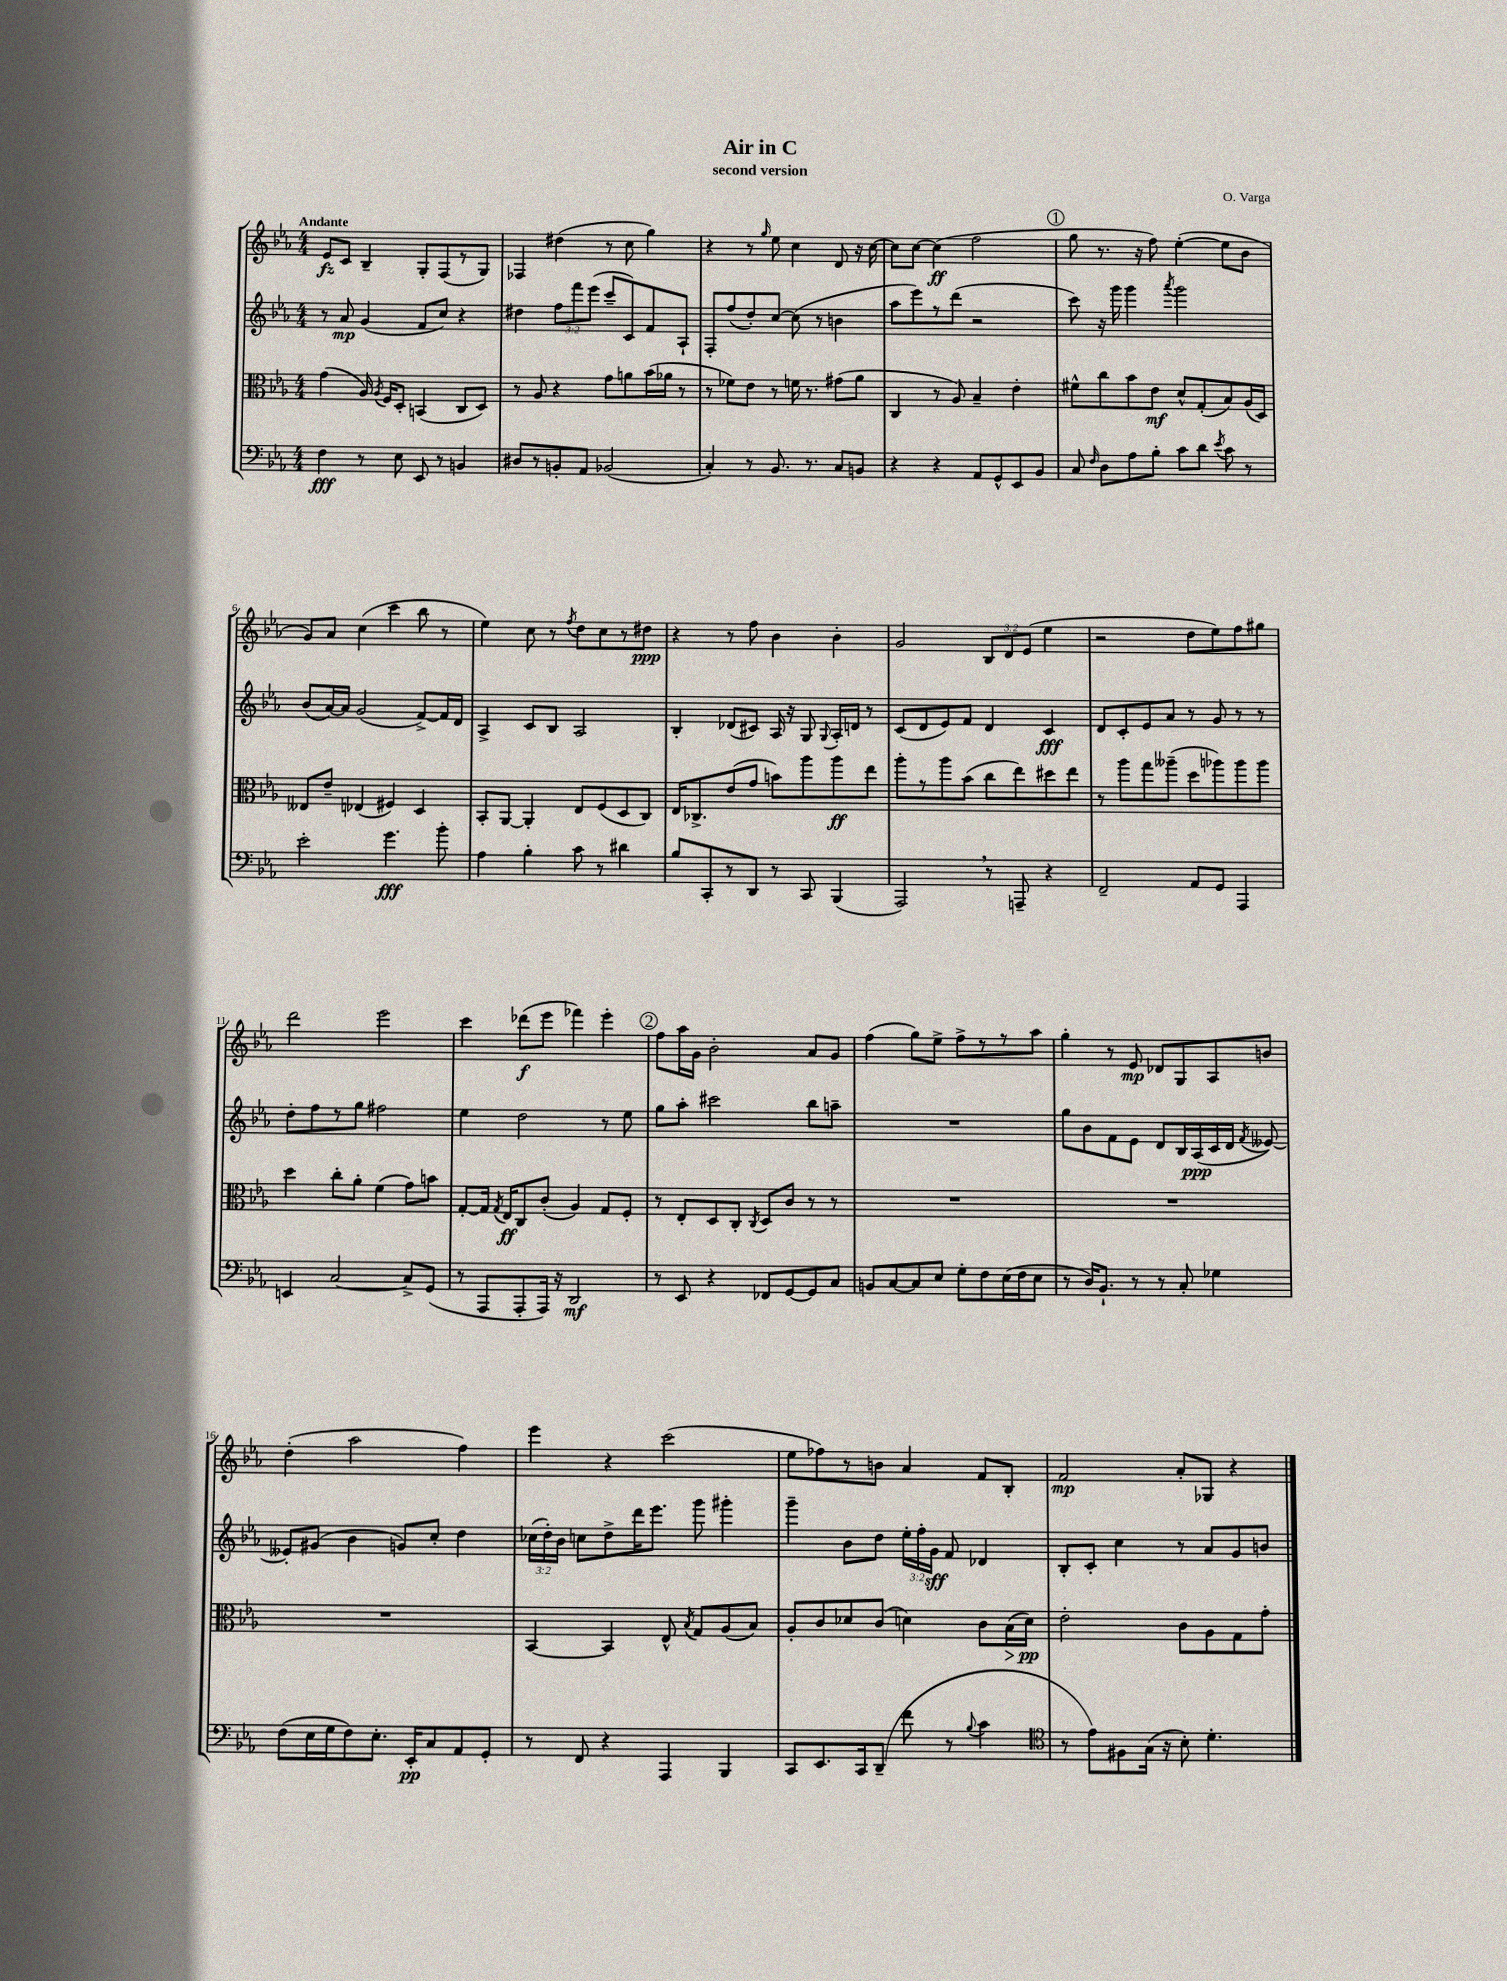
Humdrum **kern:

**kern	**dynam	**kern	**dynam	**kern	**dynam	**kern	**dynam
*part4	*part4	*part3	*part3	*part2	*part2	*part1	*part1
*staff4	*staff4	*staff3	*staff3	*staff2	*staff2	*staff1	*staff1
*clefF4	*	*clefC3	*	*clefG2	*	*clefG2	*
*k[b-e-a-]	*	*k[b-e-a-]	*	*k[b-e-a-]	*	*k[b-e-a-]	*
*M4/4	*	*M4/4	*	*M4/4	*	*M4/4	*
=1	=1	=1	=1	=1	=1	=1	=1
!	!	!	!	!	!	!LO:TX:a:B:t=Andante	!
4F\	fff	(4g\	.	8r	.	8e-/L	fz
.	.	.	.	8a-/	mp	8c/J	.
8r	.	16A-/)	.	(4g/	.	4B-~/	.
.	.	8qA-/	.	.	.	.	.
.	.	16F/KL	.	.	.	.	.
8E-\	.	8D'/J	.	.	.	.	.
8EE-/	.	(4BBn/	.	8f/L	.	8G'/L	.
8r	.	.	.	8cc/J)	.	(8F/	.
4BBn/	.	8C/L	.	4r	.	8r	.
.	.	8D/J)	.	.	.	8G/J)	.
=2	=2	=2	=2	=2	=2	=2	=2
8D#X/L	.	8r	.	4dd#X\	.	4F-X/	.
8r	.	8A-/	.	.	.	.	.
8BBn'/	.	4r	.	12ff\L	.	(4dd#X\	.
.	.	.	.	12fff\	.	.	.
8AA-/J	.	.	.	.	.	.	.
.	.	.	.	(12eee-\J	.	.	.
(2BB-X/	.	8g\L	.	8ccc~/L	.	8r	.
.	.	8an\	.	8c/)	.	8cc\	.
.	.	(16b-\L	.	8f/	.	4gg\)	.
.	.	16a-X\JJ	.	.	.	.	.
.	.	8r	.	8A-`/J	.	.	.
=3	=3	=3	=3	=3	=3	=3	=3
4C'/)	.	8r	.	8F'/L	.	4r	.
.	.	8f-X\L)	.	(8ff/	.	.	.
8r	.	8e-\J	.	8dd'/)	.	8r	.
.	.	.	.	.	.	16qqgg/	.
8.BB-/	.	8r	.	[8cc/J	.	8ee-\	.
.	.	16fn\	.	(8cc\]	.	4cc\	.
8.r	.	8.r	.	.	.	.	.
.	.	.	.	8r	.	.	.
8C/L	.	(8g#X\L	.	4bn\	.	8d/	.
8BBn/J	.	8a-\J	.	.	.	16r	.
.	.	.	.	.	.	[16cc\	.
=4	=4	=4	=4	=4	=4	=4	=4
4r	.	4C/	.	8aa-\L	.	8cc\L]	.
.	.	.	.	8eee-\)	.	[8cc\J	.
4r	.	8r	.	8r	.	(4cc\]	ff
.	.	8A-/)	.	(8ddd\J	.	.	.
8AA-/L	.	4B-~/	.	2r	.	2ff\	.
8GG^^/	.	.	.	.	.	.	.
8EE-/	.	4e-'\	.	.	.	.	.
8BB-/J	.	.	.	.	.	.	.
!!LO:REH:place=s1:t=1
=5	=5	=5	=5	=5	=5	=5	=5
8C/	.	8f#X^^\L	.	8ccc\)	.	8gg\	.
16qqF/	.	.	.	.	.	.	.
8D\L	.	8cc\	.	16r	.	8.r	.
.	.	.	.	16ggg\	.	.	.
8A-\	.	8b-\	.	4ggg\	.	.	.
.	.	.	.	.	.	16r	.
8B-'\J	.	8e-\J	mf	.	.	8ff\)	.
.	.	.	.	8qaaa-/	.	.	.
8c\L	.	8d^^/L	.	2ggg\	.	([4ee-'\	.
8d\J	.	(8G'/	.	.	.	.	.
8qe-/	.	.	.	.	.	.	.
8c\	.	8B-/)	.	.	.	8ee-\L]	.
8r	.	(16A-/L	.	.	.	8b-\J	.
.	.	16D/JJ)	.	.	.	.	.
!!LO:LB:g=z
=6	=6	=6	=6	=6	=6	=6	=6
2e-'\	.	8E--X/L	.	(8b-/L	.	8g/L)	.
.	.	8e-~/J	.	[16a-/L)	.	8a-/J	.
.	.	.	.	16a-/JJ]	.	.	.
.	.	(4E-X/	.	(2g/	.	(4cc\	.
4.g\	fff	4F#X/)	.	.	.	4ccc\	.
.	.	4D/	.	[8f^/L)	.	8bb-\	.
8b-'\	.	.	.	16f/L]	.	8r	.
.	.	.	.	16d/JJ	.	.	.
=7	=7	=7	=7	=7	=7	=7	=7
4A-\	.	8BB-'/L	.	4A-^/	.	4ee-\)	.
.	.	[8AA-/J	.	.	.	.	.
4B-'\	.	4AA-'/]	.	8c/L	.	8cc\	.
.	.	.	.	8B-/J	.	8r	.
.	.	.	.	.	.	8qff/	.
8c\	.	8E-/L	.	2A-/	.	8dd\L	.
8r	.	(8F/	.	.	.	8cc\	.
4d#X\	.	8D/	.	.	.	8r	.
.	.	8C/J)	.	.	.	8dd#X\J	ppp
=8	=8	=8	=8	=8	=8	=8	=8
8B-/L	.	16E-/KL	.	4B-'/	.	4r	.
.	.	8.C-X^/	.	.	.	.	.
8CC'/	.	.	.	.	.	.	.
8r	.	(8e-/	.	(8d-X/L	.	8r	.
8DD/J	.	8g/J	.	8c#X/J)	.	8ff\	.
8r	.	8bn\L)	.	16A-/	.	4b-\	.
.	.	.	.	16r	.	.	.
8CC/	.	8aa-\	.	8G/	.	.	.
.	.	.	.	8qqG/	.	.	.
(4BBB-/	.	8aa-\	ff	16A-'/LL	.	4b-'\	.
.	.	.	.	16dn/JJ	.	.	.
.	.	8ee-\J	.	8r	.	.	.
=9	=9	=9	=9	=9	=9	=9	=9
2AAA-,/)	.	8aa-'\L	.	(8c/L	.	2g/	.
.	.	8r	.	8d/	.	.	.
.	.	8aa-\	.	8e-/)	.	.	.
.	.	(8b-\J	.	8f/J	.	.	.
8r	.	8cc\L	.	4d/	.	12B-/L	.
.	.	.	.	.	.	12d/	.
8AAAn~/	.	8ee-\)	.	.	.	.	.
.	.	.	.	.	.	(12e-/J	.
4r	.	8dd#X\	.	4c/	fff	4ee-\	.
.	.	8ee-\J	.	.	.	.	.
=10	=10	=10	=10	=10	=10	=10	=10
2FF~/	.	8r	.	8d/L	.	2r	.
.	.	8aa-\L	.	8c'/	.	.	.
.	.	8gg\	.	8e-/	.	.	.
.	.	(8aa--X~\J	.	8a-/J	.	.	.
8AA-/L	.	8dd\L	.	8r	.	8dd\L	.
8GG/J	.	8aa-X\)	.	8g/	.	8ee-\)	.
4AAA-/	.	8aa-\	.	8r	.	8ff\	.
.	.	8aa-\J	.	8r	.	8gg#X\J	.
!!LO:LB:g=z
=11	=11	=11	=11	=11	=11	=11	=11
4EEn/	.	4dd\	.	8dd'\L	.	2ddd\	.
.	.	.	.	8ff\	.	.	.
[2C/	.	8cc'\L	.	8r	.	.	.
.	.	8a-'\J	.	8gg\J	.	.	.
.	.	(4f\	.	2ff#X\	.	2eee-\	.
8C^/L]	.	8g\L)	.	.	.	.	.
(8GG/J	.	8bn\J	.	.	.	.	.
=12	=12	=12	=12	=12	=12	=12	=12
8r	.	[8G'/L	.	4ee-\	.	4ccc\	.
8AAA-/L	.	16G/Jk]	.	.	.	.	.
.	.	8qG/	.	.	.	.	.
.	.	16E-/KL	ff	.	.	.	.
8AAA-'/	.	8C/	.	2dd\	.	(8ddd-X\L	f
16AAA-/Jk)	.	(8c'/J	.	.	.	8eee-\J	.
16r	.	.	.	.	.	.	.
2DD/	mf	4A-/)	.	.	.	4fff-X\)	.
.	.	8G/L	.	8r	.	4eee-'\	.
.	.	8F'/J	.	8ee-\	.	.	.
!!LO:REH:place=s1:t=2
=13	=13	=13	=13	=13	=13	=13	=13
8r	.	8r	.	8gg\L	.	8ff\L	.
8EE-/	.	8E-'/L	.	8aa-'\J	.	16aa-\L	.
.	.	.	.	.	.	16g\JJ	.
4r	.	8D/	.	2ccc#X\	.	2b-'\	.
.	.	8C'/J	.	.	.	.	.
.	.	8qC/	.	.	.	.	.
8FF-X/L	.	8D/L	.	.	.	.	.
[8GG/	.	8c/J	.	.	.	.	.
8GG/]	.	8r	.	8bb-\L	.	8a-/L	.
8C/J	.	8r	.	8aan~\J	.	8g/J	.
=14	=14	=14	=14	=14	=14	=14	=14
8BBn/L	.	1r	.	1r	.	(4ff\	.
[8C/	.	.	.	.	.	.	.
8C/]	.	.	.	.	.	8gg\L)	.
8E-/J	.	.	.	.	.	8ee-^\J	.
8G'\L	.	.	.	.	.	8ff^\L	.
8F\	.	.	.	.	.	8r	.
(16E-\L	.	.	.	.	.	8r	.
16F\J	.	.	.	.	.	.	.
8E-\J	.	.	.	.	.	8aa-\J	.
=15	=15	=15	=15	=15	=15	=15	=15
8r	.	1r	.	8gg\L	.	4gg'\	.
16D/KL)	.	.	.	8b-\	.	.	.
8.BB-`/J	.	.	.	.	.	.	.
.	.	.	.	8f\	.	8r	.
8r	.	.	.	8e-\J	.	8e-/	mp
8r	.	.	.	8d/L	.	8d-X/L	.
8C'/	.	.	.	16B-/L	.	8G/	.
.	.	.	.	(16A-/	ppp	.	.
4G-X\	.	.	.	16c/	.	8A-/	.
.	.	.	.	16d/JJ	.	.	.
.	.	.	.	8qf/	.	.	.
.	.	.	.	[8e--X/)	.	8bn/J	.
!!LO:LB:g=z
=16	=16	=16	=16	=16	=16	=16	=16
(8F\L	.	1r	.	8e--X'/L]	.	(4dd'\	.
16E-\L	.	.	.	(8g#X/J	.	.	.
16G\J	.	.	.	.	.	.	.
8F\)	.	.	.	4b-\	.	2aa-\	.
8.E-'\J	.	.	.	.	.	.	.
.	.	.	.	8gn/L)	.	.	.
16EE-'/KL	pp	.	.	.	.	.	.
8C/	.	.	.	8cc'/J	.	.	.
8AA-/	.	.	.	4dd\	.	4ff\)	.
8GG'/J	.	.	.	.	.	.	.
=17	=17	=17	=17	=17	=17	=17	=17
8r	.	[4BB-/	.	(24cc-X\LL	.	4eee-\	.
.	.	.	.	24dd'\)	.	.	.
.	.	.	.	24b-\JJ	.	.	.
8FF/	.	.	.	8ccn\L	.	.	.
4r	.	4BB-/]	.	8dd^\	.	4r	.
.	.	.	.	16ddd\K	.	.	.
.	.	.	.	8.eee-\J	.	.	.
4AAA-/	.	8E-^^/	.	.	.	(2ccc\	.
.	.	8qB-/	.	.	.	.	.
.	.	8G/L	.	8ggg\	.	.	.
4BBB-/	.	(8A-/	.	4ggg#X'\	.	.	.
.	.	8B-/J)	.	.	.	.	.
=18	=18	=18	=18	=18	=18	=18	=18
8CC/L	.	8A-'/L	.	4ggg~\	.	8ee-\L	.
8.EE-/	.	8c/	.	.	.	8ff-X\)	.
.	.	8d-X/	.	8b-\L	.	8r	.
16CC/k	.	.	.	.	.	.	.
(8DD~/J	.	(8c/J	.	8dd\J	.	8bn\J	.
8f\	.	4dn\)	.	24ee-'\LL	.	4a-/	.
.	.	.	.	24ff'\	.	.	.
.	.	.	.	24g\JJ	sff	.	.
8r	.	.	.	8f/	.	.	.
8qqB-/	.	.	.	.	.	.	.
4c\	.	8c\L	.	4d-X/	.	8f/L	.
!	!	!	!LO:HP:b	!	!	!	!
.	.	(16B-\L	>	.	.	8B-'/J	.
.	.	16d\JJ)	pp	.	.	.	.
.	.	.	]	.	.	.	.
=19	=19	=19	=19	=19	=19	=19	=19
*clefC4	*	*	*	*	*	*	*
8r	.	2e-'\	.	8B-'/L	.	2f/	mp
8e-\L)	.	.	.	8c'/J	.	.	.
8F#X\	.	.	.	4cc\	.	.	.
(16G\Jk	.	.	.	.	.	.	.
16r	.	.	.	.	.	.	.
8B-'\)	.	8c\L	.	8r	.	8a-'/L	.
4.d'\	.	8A-\	.	8a-/L	.	8G-X/J	.
.	.	8G\	.	8g/	.	4r	.
.	.	8g'\J	.	8bn/J	.	.	.
==	==	==	==	==	==	==	==
*-	*-	*-	*-	*-	*-	*-	*-
